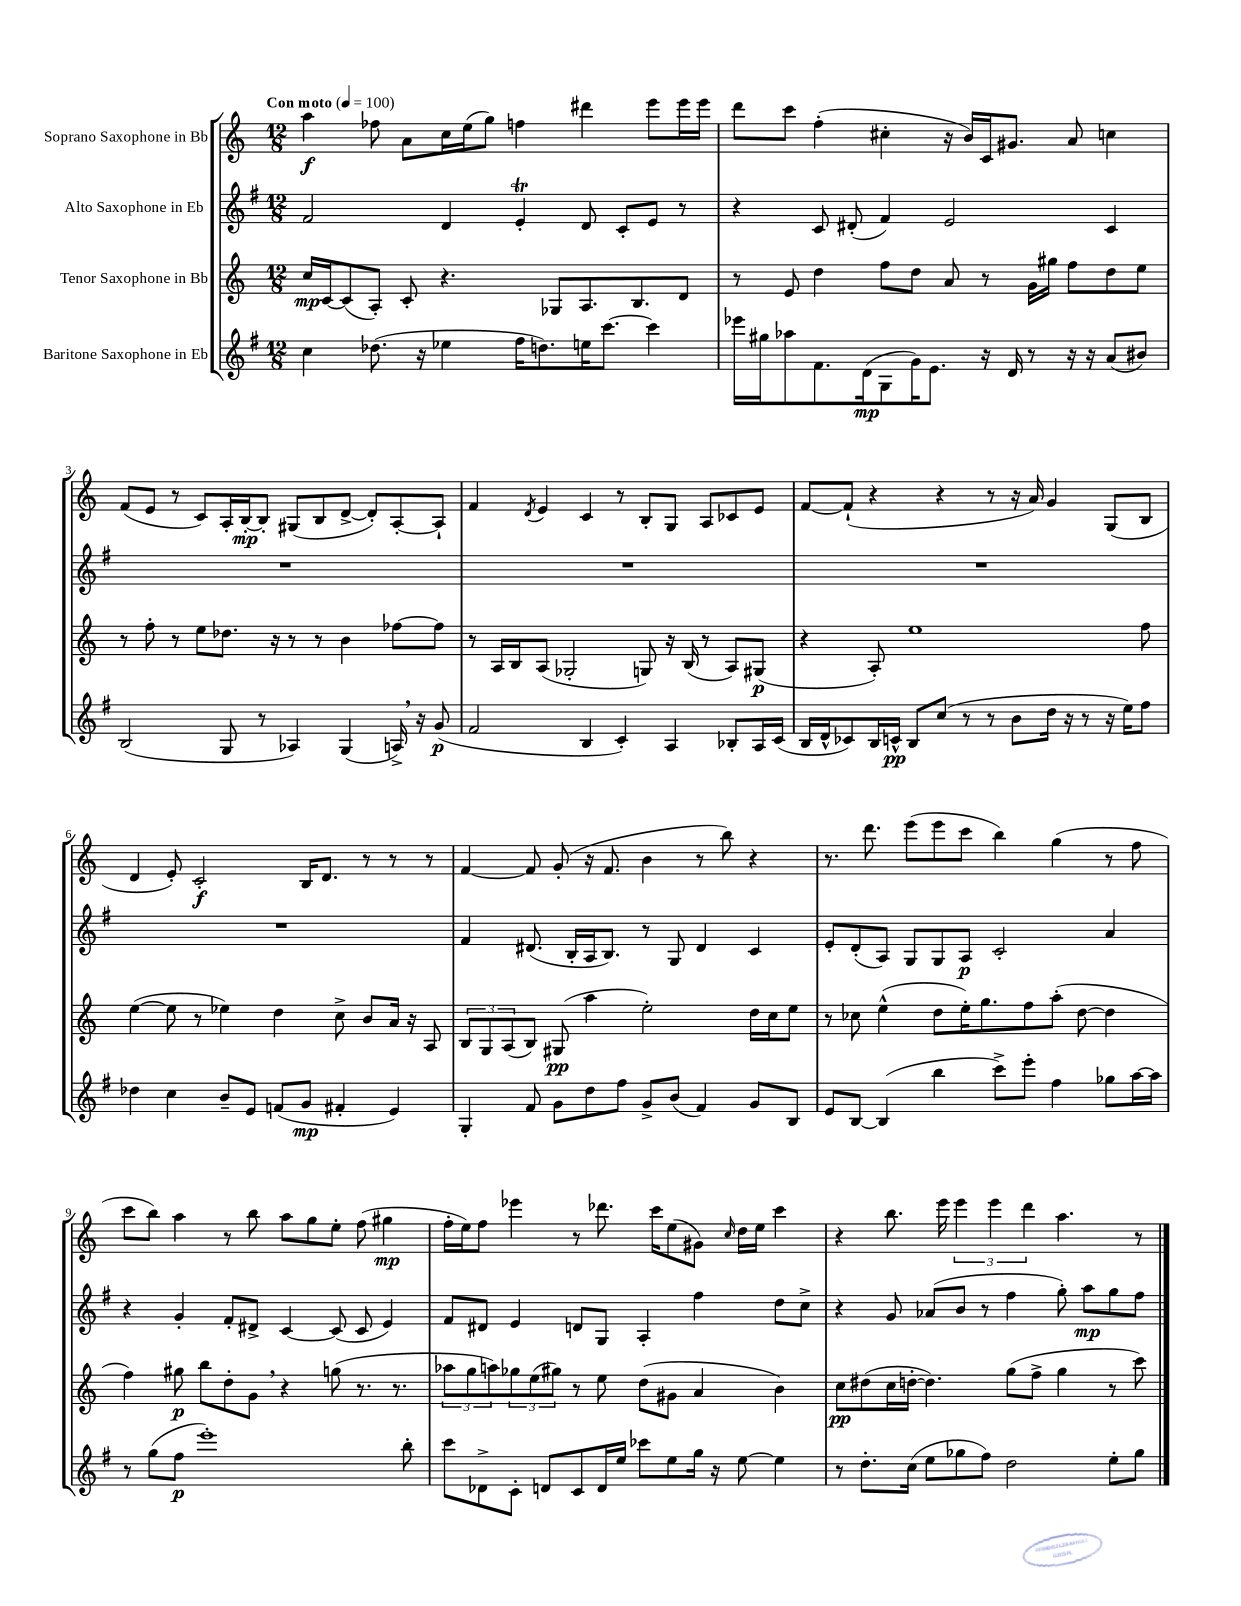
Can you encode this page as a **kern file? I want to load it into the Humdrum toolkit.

**kern	**dynam	**kern	**dynam	**kern	**dynam	**kern	**dynam
*part4	*part4	*part3	*part3	*part2	*part2	*part1	*part1
*staff4	*staff4	*staff3	*staff3	*staff2	*staff2	*staff1	*staff1
*I"Baritone Saxophone in Eb	*	*I"Tenor Saxophone in Bb	*	*I"Alto Saxophone in Eb	*	*I"Soprano Saxophone in Bb	*
*clefG2	*	*clefG2	*	*clefG2	*	*clefG2	*
*k[f#]	*	*k[]	*	*k[f#]	*	*k[]	*
*M12/8	*	*M12/8	*	*M12/8	*	*M12/8	*
*MM100	*	*MM100	*	*MM100	*	*MM100	*
=1	=1	=1	=1	=1	=1	=1	=1
!	!	!	!	!	!	!LO:TX:a:B:t=Con moto	!
4cc\	.	16cc/LL	mp	2f#/	.	4aa\	f
.	.	[16c/J	.	.	.	.	.
.	.	(8c/]	.	.	.	.	.
(8.dd-X\	.	8A'/J)	.	.	.	8ff-X\	.
.	.	8c'/	.	.	.	8a\L	.
16r	.	.	.	.	.	.	.
4ee-X\	.	4.r	.	4d/	.	16cc\L	.
.	.	.	.	.	.	(16ee\J	.
.	.	.	.	.	.	8gg\J)	.
16ff#\KL	.	.	.	4eT'/	.	4ffn\	.
8.ddn\)	.	.	.	.	.	.	.
.	.	8G-X/L	.	.	.	.	.
16een\K	.	8.A/	.	8d/	.	4ddd#X\	.
[8.ccc\J	.	.	.	.	.	.	.
.	.	.	.	8c'/L	.	.	.
.	.	8.B/	.	.	.	.	.
4ccc\]	.	.	.	8e/J	.	8eee\L	.
.	.	8d/J	.	8r	.	16eee\L	.
.	.	.	.	.	.	16eee\JJ	.
=2	=2	=2	=2	=2	=2	=2	=2
16eee-X\LL	.	8r	.	4r	.	8ddd\L	.
16gg#X\J	.	.	.	.	.	.	.
8aa-X\	.	8e/	.	.	.	8ccc\J	.
8.f#\	.	4dd\	.	8c/	.	(4ff'\	.
.	.	.	.	(8d#X'/	.	.	.
(16d\k	mp	.	.	.	.	.	.
8G\	.	8ff\L	.	4f#/)	.	4cc#X'\	.
16g\K)	.	8dd\J	.	.	.	.	.
8.e\J	.	.	.	.	.	.	.
.	.	8a/	.	2e/	.	16r	.
.	.	.	.	.	.	16b/LL)	.
16r	.	8r	.	.	.	16c/J	.
16d/	.	.	.	.	.	8.g#X/J	.
8r	.	16g\LL	.	.	.	.	.
.	.	16gg#X\JJ	.	.	.	.	.
16r	.	8ff\L	.	.	.	8a/	.
16r	.	.	.	.	.	.	.
(8a/L	.	8dd\	.	4c/	.	4ccn\	.
8b#X/J)	.	8ee\J	.	.	.	.	.
!!LO:LB:g=z
=3	=3	=3	=3	=3	=3	=3	=3
(2B/	.	8r	.	1.r	.	(8f/L	.
.	.	8ff'\	.	.	.	8e/J	.
.	.	8r	.	.	.	8r	.
.	.	8ee\L	.	.	.	8c/L)	.
8G/	.	8.dd-X\J	.	.	.	16A'/L	.
.	.	.	.	.	.	[16B'/J	mp
8r	.	.	.	.	.	8B'/J]	.
.	.	16r	.	.	.	.	.
4A-X/)	.	8r	.	.	.	(8G#X/L	.
.	.	8r	.	.	.	8B/	.
(4G/	.	4b\	.	.	.	[8d^/J	.
.	.	.	.	.	.	8d'/L])	.
16An^,/)	.	[8ff-X\L	.	.	.	[8A'/	.
16r	.	.	.	.	.	.	.
(8g/	p	8ff-\J]	.	.	.	8A`/J]	.
=4	=4	=4	=4	=4	=4	=4	=4
2f#/	.	8r	.	1.r	.	4f/	.
.	.	16A/LL	.	.	.	.	.
.	.	16B/J	.	.	.	.	.
.	.	.	.	.	.	8qd/	.
.	.	(8A/J	.	.	.	4e/	.
.	.	2G-X'/	.	.	.	.	.
4B/	.	.	.	.	.	4c/	.
4c'/)	.	.	.	.	.	8r	.
.	.	8Gn/)	.	.	.	8B'/L	.
4A/	.	16r	.	.	.	8G/J	.
.	.	(16B/	.	.	.	.	.
.	.	8r	.	.	.	8A/L	.
8B-X'/L	.	8A/L)	.	.	.	8c-X/	.
16A/L	.	(8G#X/J	p	.	.	8e/J	.
(16c/JJ	.	.	.	.	.	.	.
=5	=5	=5	=5	=5	=5	=5	=5
16B/LL	.	4r	.	1.r	.	[8f/L	.
16d^^/J	.	.	.	.	.	.	.
8c-X/)	.	.	.	.	.	(8f`/J]	.
16B/L	.	8A'/)	.	.	.	4r	.
16cn^^/JJ	pp	.	.	.	.	.	.
8B/L	.	1ee	.	.	.	.	.
(8cc/J	.	.	.	.	.	4r	.
8r	.	.	.	.	.	.	.
8r	.	.	.	.	.	8r	.
8b\L	.	.	.	.	.	16r	.
.	.	.	.	.	.	16a/)	.
16dd\Jk	.	.	.	.	.	4g/	.
16r	.	.	.	.	.	.	.
8r	.	.	.	.	.	.	.
16r	.	.	.	.	.	(8G/L	.
16ee\KL)	.	.	.	.	.	.	.
8ff#\J	.	8ff\	.	.	.	8B/J	.
!!LO:LB:g=z
=6	=6	=6	=6	=6	=6	=6	=6
4dd-X\	.	([4ee\	.	1.r	.	4d/	.
4cc\	.	8ee\]	.	.	.	8e'/)	.
.	.	8r	.	.	.	2c'/	f
8b~/L	.	4ee-X\)	.	.	.	.	.
8e/J	.	.	.	.	.	.	.
(8fn/L	.	4dd\	.	.	.	.	.
8g/J	mp	.	.	.	.	16B/KL	.
.	.	.	.	.	.	8.d/J	.
4f#X'/	.	8cc^\	.	.	.	.	.
.	.	8b/L	.	.	.	8r	.
4e/)	.	16a/Jk	.	.	.	8r	.
.	.	16r	.	.	.	.	.
.	.	8A/	.	.	.	8r	.
=7	=7	=7	=7	=7	=7	=7	=7
4G'/	.	12B/L	.	4f#/	.	[4f/	.
.	.	12G/	.	.	.	.	.
.	.	(12A/	.	.	.	.	.
8f#/	.	8B/J)	.	(8.d#X/	.	8f/]	.
8g\L	.	(8G#X/	pp	.	.	(8g'/	.
.	.	.	.	16B'/LL	.	.	.
8dd\	.	4aa\	.	16A/J	.	16r	.
.	.	.	.	8.B/J)	.	8.f/	.
8ff#\J	.	.	.	.	.	.	.
8g^/L	.	2ee'\)	.	8r	.	4b\	.
(8b/J	.	.	.	8G/	.	.	.
4f#/)	.	.	.	4d#/	.	8r	.
.	.	.	.	.	.	8bb\)	.
8g/L	.	16dd\LL	.	4c/	.	4r	.
.	.	16cc\J	.	.	.	.	.
8B/J	.	8ee\J	.	.	.	.	.
=8	=8	=8	=8	=8	=8	=8	=8
8e/L	.	8r	.	8e'/L	.	8.r	.
[8B/J	.	8cc-X\	.	(8d'/	.	.	.
.	.	.	.	.	.	8.ddd\	.
(4B/]	.	(4ee^^\	.	8A/J)	.	.	.
.	.	.	.	8G/L	.	(8eee\L	.
4bb\	.	8dd\L	.	8G/	.	8eee\	.
.	.	16ee'\K)	.	8A/J	p	8ccc\J	.
.	.	8.gg\	.	.	.	.	.
8ccc^\L)	.	.	.	2c'/	.	4bb\)	.
8eee'\J	.	8ff\	.	.	.	.	.
4ff#\	.	(8aa'\J	.	.	.	(4gg\	.
.	.	[8dd\	.	.	.	.	.
8gg-X\L	.	4dd\]	.	4a/	.	8r	.
[16aa\L	.	.	.	.	.	8ff\	.
16aa\JJ]	.	.	.	.	.	.	.
!!LO:LB:g=z
=9	=9	=9	=9	=9	=9	=9	=9
8r	.	4ff\)	.	4r	.	8ccc\L	.
(8gg\L	.	.	.	.	.	8bb\J)	.
8ff#\J	p	8gg#X\	p	4g'/	.	4aa\	.
1eee')	.	8bb\L	.	.	.	.	.
.	.	8dd'\	.	8f#'/L	.	8r	.
.	.	8g,\J	.	8d#X^/J	.	8bb\	.
.	.	4r	.	[4c/	.	8aa\L	.
.	.	.	.	.	.	8gg\	.
.	.	(8ggn\	.	(8c/]	.	8ee'\J	.
.	.	8.r	.	8c/	.	(8ff\	.
.	.	.	.	4e/)	.	4gg#X\	mp
.	.	8.r	.	.	.	.	.
8bb'\	.	.	.	.	.	.	.
=10	=10	=10	=10	=10	=10	=10	=10
8ccc\L	.	12aa-X\L	.	8f#/L	.	16ff'\LL	.
.	.	.	.	.	.	16ee\J)	.
.	.	12gg\	.	.	.	.	.
8d-X^\	.	.	.	8d#X/J	.	8ff\J	.
.	.	12aan\)	.	.	.	.	.
8c'\J	.	12gg-X\	.	4e/	.	4eee-X\	.
.	.	(12ee\	.	.	.	.	.
8dn/L	.	.	.	.	.	.	.
.	.	12gg#X\J)	.	.	.	.	.
8c/	.	8r	.	8dn/L	.	8r	.
16d/L	.	8ee\	.	8G/J	.	8.ddd-X\	.
16ee/JJ	.	.	.	.	.	.	.
8ccc-X\L	.	(8dd\L	.	4A'/	.	.	.
.	.	.	.	.	.	16ccc\KL	.
8ee\	.	8g#X\J	.	.	.	(8ee\	.
16gg\Jk	.	4a/	.	4ff#\	.	8g#X\J)	.
16r	.	.	.	.	.	.	.
.	.	.	.	.	.	16qqcc/	.
[8ee\	.	.	.	.	.	16dd\LL	.
.	.	.	.	.	.	16ee\JJ	.
4ee\]	.	4b\)	.	8dd\L	.	4ccc\	.
.	.	.	.	8cc^\J	.	.	.
=11	=11	=11	=11	=11	=11	=11	=11
8r	.	8cc\L	pp	4r	.	4r	.
8.dd'\L	.	(8dd#X\	.	.	.	.	.
.	.	16cc\L	.	8g/	.	8.bb\	.
(16cc\Jk	.	[16ddn'\JJ	.	.	.	.	.
8ee\L	.	4.dd\])	.	(8a-X/L	.	.	.
.	.	.	.	.	.	16eee\	.
8gg-X\	.	.	.	8b/J	.	6eee\	.
8ff#\J)	.	.	.	8r	.	.	.
.	.	.	.	.	.	6eee\	.
2dd\	.	(8gg\L	.	4ff#\	.	.	.
.	.	.	.	.	.	6ddd\	.
.	.	8ff^\J	.	.	.	.	.
.	.	4gg\	.	8gg'\)	.	4.aa\	.
.	.	.	.	8aa\L	mp	.	.
8ee'\L	.	8r	.	8gg\	.	.	.
8gg-\J	.	8ccc\)	.	8ff#\J	.	8r	.
==	==	==	==	==	==	==	==
*-	*-	*-	*-	*-	*-	*-	*-
